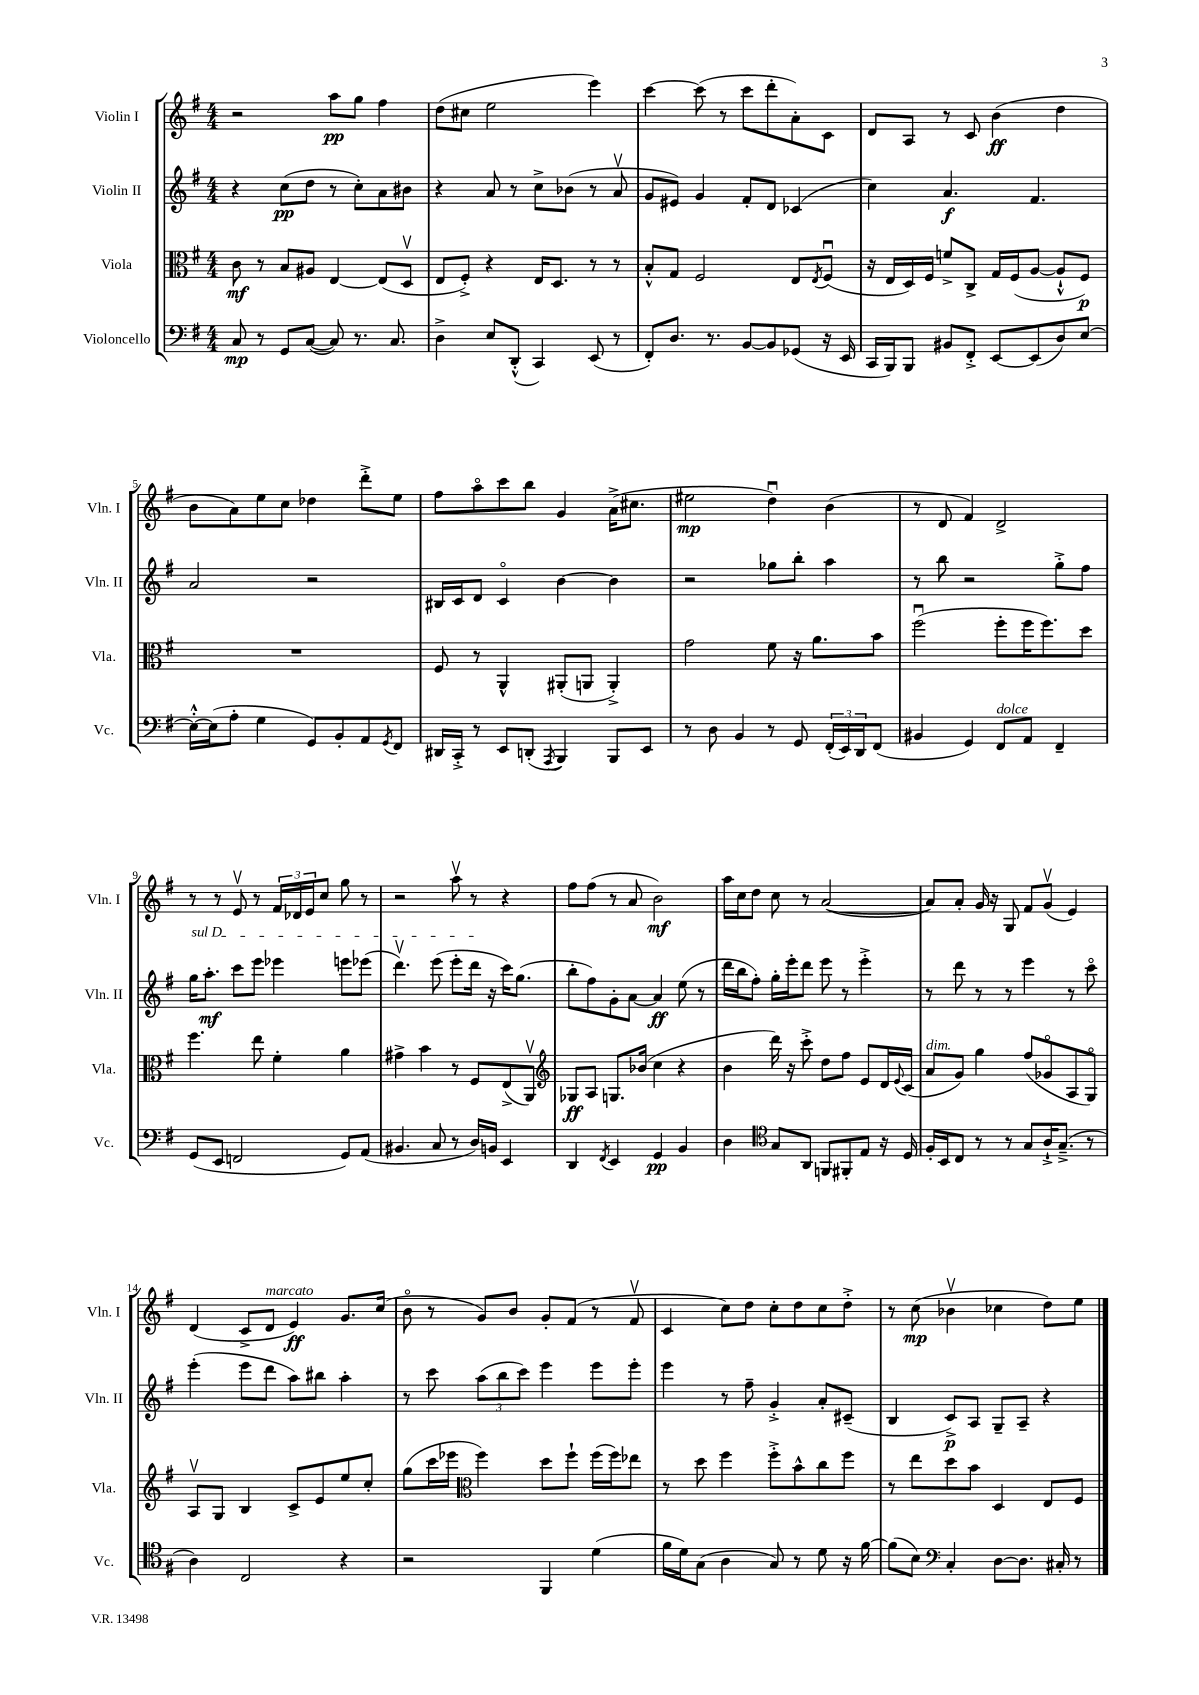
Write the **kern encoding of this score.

**kern	**dynam	**kern	**dynam	**kern	**dynam	**kern	**dynam
*part4	*part4	*part3	*part3	*part2	*part2	*part1	*part1
*staff4	*staff4	*staff3	*staff3	*staff2	*staff2	*staff1	*staff1
*I"Violoncello	*	*I"Viola	*	*I"Violin II	*	*I"Violin I	*
*I'Vc.	*	*I'Vla.	*	*I'Vln. II	*	*I'Vln. I	*
*clefF4	*	*clefC3	*	*clefG2	*	*clefG2	*
*k[f#]	*	*k[f#]	*	*k[f#]	*	*k[f#]	*
*M4/4	*	*M4/4	*	*M4/4	*	*M4/4	*
=1	=1	=1	=1	=1	=1	=1	=1
8C/	mp	8c\	mf	4r	.	2r	.
8r	.	8r	.	.	.	.	.
8GG/L	.	8B/L	.	(8cc\L	pp	.	.
([8C/J	.	8A#X/J	.	8dd\J	.	.	.
8C/])	.	[4E/	.	8r	.	8aa\L	pp
8.r	.	.	.	8cc'\L)	.	8gg\J	.
.	.	(8E/L]	.	8a\	.	4ff#\	.
8.C/	.	.	.	.	.	.	.
.	.	8Dv/J	.	8b#X\J	.	.	.
=2	=2	=2	=2	=2	=2	=2	=2
4D^\	.	8E/L	.	4r	.	(8dd\L	.
.	.	8F#'^/J)	.	.	.	8cc#X\J	.
8E/L	.	4r	.	8a/	.	2ee\	.
(8DD'^^/J	.	.	.	8r	.	.	.
4CC/)	.	16E/KL	.	8cc^\L	.	.	.
.	.	8.D/J	.	.	.	.	.
.	.	.	.	(8b-X\J	.	.	.
(8EE/	.	8r	.	8r	.	4eee\)	.
8r	.	8r	.	8av/	.	.	.
=3	=3	=3	=3	=3	=3	=3	=3
8FF#'/L)	.	8B'^^/L	.	8g/L	.	[4ccc\	.
8.D/J	.	8G/J	.	8e#X/J)	.	.	.
.	.	2F#/	.	4g/	.	(8ccc\]	.
8.r	.	.	.	.	.	.	.
.	.	.	.	.	.	8r	.
[8BB/L	.	.	.	8f#'/L	.	8ccc\L	.
8BB/]	.	.	.	8d/J	.	8ddd'\	.
(8GG-X/J	.	8E/L	.	(4c-X/	.	8a'\)	.
.	.	8qE/	.	.	.	.	.
16r	.	(8F#u/J	.	.	.	8c\J	.
16EE/	.	.	.	.	.	.	.
=4	=4	=4	=4	=4	=4	=4	=4
16CC/LL	.	16r	.	4cc\)	.	8d/L	.
16BBB/J)	.	16E/LL	.	.	.	.	.
8BBB/J	.	16D/)	.	.	.	8A/J	.
.	.	16F#/JJ	.	.	.	.	.
8BB#X/L	.	8fn^/L	.	4.a/	f	8r	.
8FF#'^/J	.	8C^/J	.	.	.	8c/	.
[8EE/L	.	16G/LL	.	.	.	(4b\	ff
.	.	(16F#/J	.	.	.	.	.
(8EE/]	.	[8A/J	.	4.f#/	.	.	.
8D/)	.	8A`^^/L]	.	.	.	4dd\	.
[8E/J	.	8F#/J)	p	.	.	.	.
!!LO:LB:g=z
=5	=5	=5	=5	=5	=5	=5	=5
16E'^^\LL_	.	1r	.	2a/	.	8b\L	.
(16E\J]	.	.	.	.	.	.	.
8A'\J	.	.	.	.	.	8a\)	.
4G\	.	.	.	.	.	8ee\	.
.	.	.	.	.	.	8cc\J	.
8GG/L)	.	.	.	2r	.	4dd-X\	.
8BB'/	.	.	.	.	.	.	.
8AA/	.	.	.	.	.	8ddd'^\L	.
8qGG/	.	.	.	.	.	.	.
8FF#/J	.	.	.	.	.	8ee\J	.
=6	=6	=6	=6	=6	=6	=6	=6
16DD#X/LL	.	8F#/	.	16B#X/LL	.	8ff#\L	.
16CC'^/JJ	.	.	.	16c/J	.	.	.
8r	.	8r	.	8d/J	.	8aa\	.
8EE/L	.	4AA^^/	.	4c/	.	8ccc\	.
(8DDn'/J	.	.	.	.	.	8bb\J	.
8qAAA/	.	.	.	.	.	.	.
4BBB/)	.	(8AA#X'/L	.	[4b\	.	4g/	.
.	.	8AAn/J	.	.	.	.	.
8BBB/L	.	4AA'^/)	.	4b\]	.	(16a^\KL	.
.	.	.	.	.	.	8.cc#X\J	.
8EE/J	.	.	.	.	.	.	.
=7	=7	=7	=7	=7	=7	=7	=7
8r	.	2g\	.	2r	.	2ee#X\	mp
8D\	.	.	.	.	.	.	.
4BB/	.	.	.	.	.	.	.
8r	.	8f#\	.	8gg-X\L	.	4ddu\)	.
8GG/	.	16r	.	8bb'\J	.	.	.
.	.	8.a\L	.	.	.	.	.
(24FF#'/LL	.	.	.	4aa\	.	(4b\	.
24EE/)	.	.	.	.	.	.	.
24DD/J	.	.	.	.	.	.	.
(8FF#/J	.	8b\J	.	.	.	.	.
=8	=8	=8	=8	=8	=8	=8	=8
4BB#X/	.	(2ff#u\	.	8r	.	8r	.
.	.	.	.	8bb\	.	8d/	.
4GG/)	.	.	.	2r	.	4f#/)	.
!LO:TX:a:i:t=dolce	!	!	!	!	!	!	!
8FF#/L	.	8ff#'\L	.	.	.	2d^/	.
8AA/J	.	16ff#\K	.	.	.	.	.
.	.	8.ff#\)	.	.	.	.	.
4FF#~/	.	.	.	8gg'^\L	.	.	.
.	.	8dd\J	.	8ff#\J	.	.	.
!!LO:LB:g=z
=9	=9	=9	=9	=9	=9	=9	=9
!	!	!	!	!LO:TX:a:i:t=sul D	!	!	!
(8GG/L	.	4.ff#\	.	16gg\KL	.	8r	.
.	.	.	.	8.aa'\J	mf	.	.
8EE/J	.	.	.	.	.	8r	.
2FFn/	.	.	.	8ccc\L	.	8ev/	.
.	.	8ee\	.	8eee\J	.	8r	.
.	.	4f#'\	.	4eee-X\	.	24f#/LL	.
.	.	.	.	.	.	24d-X/	.
.	.	.	.	.	.	24e/J	.
.	.	.	.	.	.	8cc/J	.
8GG/L)	.	4a\	.	8eeen\L	.	8gg\	.
(8AA/J	.	.	.	(8eee-X\J	.	8r	.
=10	=10	=10	=10	=10	=10	=10	=10
4.BB#X/	.	4g#X^\	.	4.dddv\)	.	2r	.
.	.	4b\	.	.	.	.	.
8C/	.	.	.	(8eee\	.	.	.
8r	.	8r	.	8eee'\L	.	8aav\	.
16D/LL)	.	8F#/L	.	16ddd\Jk	.	8r	.
16BBn/JJ	.	.	.	16r	.	.	.
4EE/	.	(8E^/	.	16ccc\KL)	.	4r	.
.	.	.	.	(8.gg\J	.	.	.
.	.	8AAv/J)	.	.	.	.	.
=11	=11	=11	=11	=11	=11	=11	=11
*	*	*clefG2	*	*	*	*	*
4DD/	.	8G-X/L	ff	8bb'\L	.	8ff#\L	.
.	.	8A/J	.	8ff#\)	.	(8ff#\J	.
8qFF#/	.	.	.	.	.	.	.
4EE/	.	8.Gn/L	.	8g'\	.	8r	.
.	.	.	.	[8a\J	.	8a/	.
.	.	(16b-X/Jk	.	.	.	.	.
4GG/	pp	4cc\	.	4a/]	ff	2b\)	mf
4BB/	.	4r	.	(8ee\	.	.	.
.	.	.	.	8r	.	.	.
=12	=12	=12	=12	=12	=12	=12	=12
4D\	.	4b\	.	16ddd\LL	.	16aa\LL	.
.	.	.	.	16bb\J	.	16cc\J	.
.	.	.	.	8ff#'\J)	.	8dd\J	.
*clefC4	*	*	*	*	*	*	*
8G/L	.	16ddd\)	.	16gg'\LL	.	8cc\	.
.	.	16r	.	16eee'\J	.	.	.
8AA/J	.	8ccc'^\	.	8ddd\J	.	8r	.
8FFn/L	.	8dd\L	.	8eee\	.	([2a/	.
8FF#X'/	.	8ff#\J	.	8r	.	.	.
8E/J	.	8e/L	.	4eee'^\	.	.	.
16r	.	16d/L	.	.	.	.	.
.	.	8qqe/	.	.	.	.	.
16D/	.	(16c/JJ	.	.	.	.	.
=13	=13	=13	=13	=13	=13	=13	=13
!	!	!LO:TX:a:i:t=dim.	!	!	!	!	!
16F#'/LL	.	8a/L	.	8r	.	8a/L])	.
16BB/J	.	.	.	.	.	.	.
8C/J	.	8g/J)	.	8ddd\	.	8a'/J	.
8r	.	4gg\	.	8r	.	16g/	.
.	.	.	.	.	.	16r	.
8r	.	.	.	8r	.	8G/	.
8G/L	.	(8ff#/L	.	4eee\	.	8f#/L	.
16A`^/K	.	8g-X/	.	.	.	(8gv/J	.
(8.G~^/J	.	.	.	.	.	.	.
.	.	8A/	.	8r	.	4e/)	.
8r	.	8G/J)	.	8ccc\	.	.	.
!!LO:LB:g=z
=14	=14	=14	=14	=14	=14	=14	=14
4A\)	.	8Av/L	.	(4eee'\	.	(4d/	.
.	.	8G/J	.	.	.	.	.
2C/	.	4B/	.	8eee\L	.	8c^/L	.
!	!	!	!	!	!	!LO:TX:a:i:t=marcato	!
.	.	.	.	8ddd\J	.	8d/J	.
.	.	8c^/L	.	8aa\L)	.	4e/)	ff
.	.	8e/	.	8bb#X\J	.	.	.
4r	.	8ee/	.	4aa'\	.	8.g/L	.
.	.	8cc'/J	.	.	.	.	.
.	.	.	.	.	.	(16cc/Jk	.
=15	=15	=15	=15	=15	=15	=15	=15
2r	.	(8gg\L	.	8r	.	8b\	.
.	.	16ccc\L	.	8ccc\	.	8r	.
.	.	16eee-X\JJ	.	.	.	.	.
*	*	*clefC3	*	*	*	*	*
.	.	4ff#\)	.	(12aa\L	.	8g/L)	.
.	.	.	.	12bb\	.	.	.
.	.	.	.	.	.	8b/J	.
.	.	.	.	12ccc\J)	.	.	.
4FF#/	.	8dd\L	.	4eee\	.	8g'/L	.
.	.	8ff#`\J	.	.	.	(8f#/J	.
(4d\	.	(16ff#\LL	.	8eee\L	.	8r	.
.	.	16ff#\J)	.	.	.	.	.
.	.	8ee-X\J	.	8eee'\J	.	8f#v/	.
=16	=16	=16	=16	=16	=16	=16	=16
16f#\LL	.	8r	.	4eee\	.	4c/	.
16d\J)	.	.	.	.	.	.	.
(8G\J	.	8dd\	.	.	.	.	.
4A\	.	4ff#\	.	8r	.	8cc\L)	.
.	.	.	.	8ff#~\	.	8dd\J	.
8G/)	.	8ff#'^\L	.	4g'^/	.	8cc'\L	.
8r	.	8b^^\	.	.	.	8dd\	.
8d\	.	8cc\	.	8a'/L	.	8cc\	.
16r	.	8ff#\J	.	(8c#X~/J	.	8dd'^\J	.
[16f#\	.	.	.	.	.	.	.
=17	=17	=17	=17	=17	=17	=17	=17
(8f#\L]	.	8r	.	4B/	.	8r	.
8B\J)	.	8ee\L	.	.	.	(8cc\	mp
*clefF4	*	*	*	*	*	*	*
4C'/	.	8dd\	.	8c^/L)	p	4b-Xv\	.
.	.	8b\J	.	8A/J	.	.	.
[8D\L	.	4D/	.	8G~/L	.	4cc-X\	.
8.D\J]	.	.	.	8A~/J	.	.	.
.	.	8E/L	.	4r	.	8dd\L)	.
16C#X'/	.	.	.	.	.	.	.
8r	.	8F#/J	.	.	.	8ee\J	.
==	==	==	==	==	==	==	==
*-	*-	*-	*-	*-	*-	*-	*-
